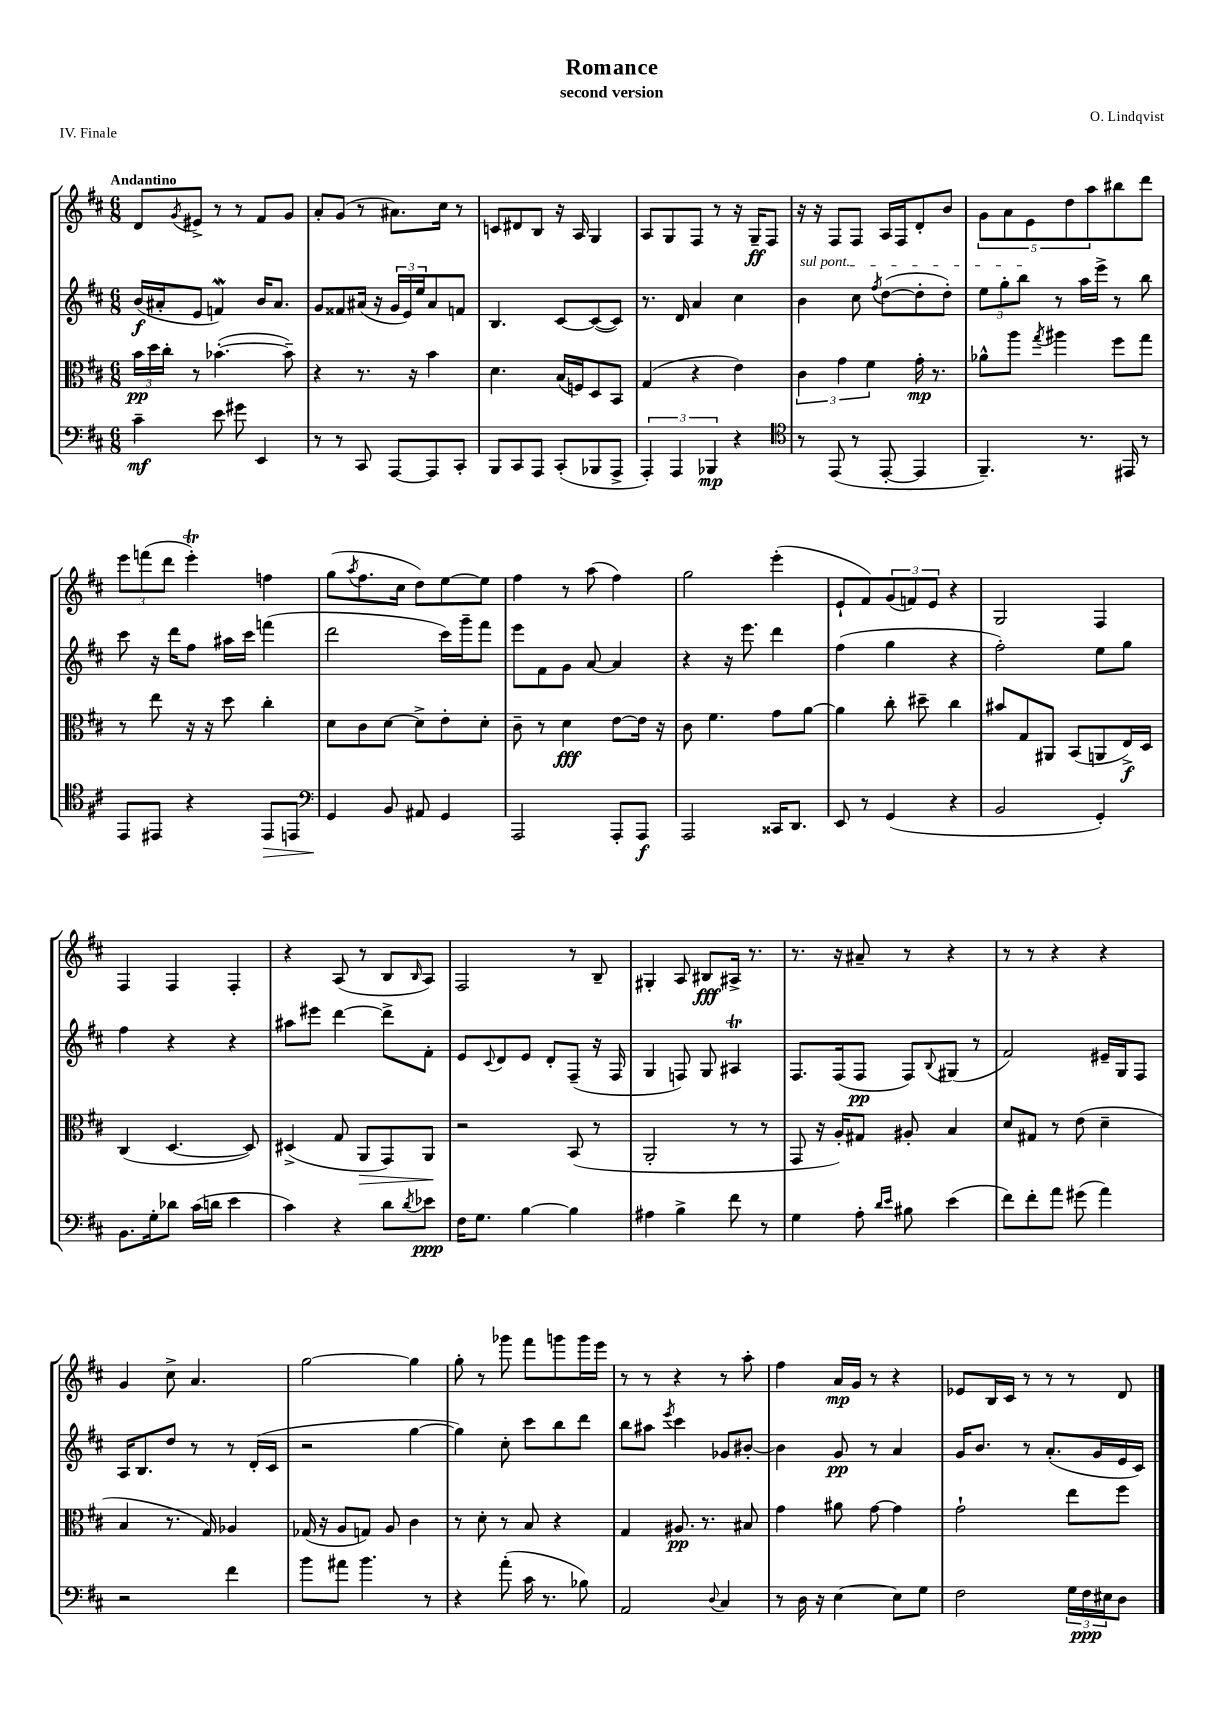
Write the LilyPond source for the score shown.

\header { title = "Romance" composer = "O. Lindqvist" subtitle = "second version" piece = "IV. Finale" }
<<
\new StaffGroup <<
\new Staff = "s0" {
    \clef treble \key d \major \numericTimeSignature \time 6/8 \tempo "Andantino"
    d'8 \acciaccatura { g'8 } eis'8-> r8 r8 fis'8 g'8 |
    a'8-. g'8( r8 ais'8.) cis''16 r8 |
    c'8 dis'8 b8 r16 a16 g4 |
    a8 g8 fis8 r8 r16 g16--\ff fis8 |
    r16 r16 fis8 fis8 a16 fis16 d'8-. b'8 |
    \tuplet 5/4 { g'8 a'8 e'8 d''8 a''8 } bis''8 d'''8 |
    \tuplet 3/2 { e'''8 f'''8( d'''8 } e'''4-.\trill) f''4 |
    g''8( \acciaccatura { a''8 } fis''8. cis''16 d''8) e''8~ e''8 |
    fis''4 r8 a''8( fis''4) |
    g''2 e'''4-.( |
    e'8-! fis'8) \tuplet 3/2 { g'8( f'8) e'8 } r4 |
    g2 fis4 |
    fis4 fis4 fis4-. |
    r4 a8( r8 b8 \grace { b16 } a8) |
    fis2 r8 b8-- |
    gis4-. a8 bis8\fff ais16-> r8. |
    r8. r16 ais'8-- r8 r4 |
    r8 r8 r4 r4 |
    g'4 cis''8-> a'4. |
    g''2~ g''4 |
    g''8-. r8 ges'''8 fis'''8 g'''8 g'''16 e'''16 |
    r8 r8 r4 r8 a''8-. |
    fis''4 a'16\mp g'16 r8 r4 |
    ees'8 b16 cis'16 r8 r8 r8 d'8 \bar "|." |
}
\new Staff = "s1" {
    \clef treble \key d \major \numericTimeSignature \time 6/8
    b'16\f( ais'16-. e'8 f'4\mordent) b'16 ais'8. |
    g'8 fisis'8 ais'16( r16 \tuplet 3/2 { g'16 e'16) e''16 } ais'8 f'8 |
    b4. cis'8~ cis'8~( cis'8) |
    r8. d'16 a'4 cis''4 |
    \once \override TextSpanner.bound-details.left.text = \markup { \italic "sul pont." } b'4\startTextSpan cis''8 \acciaccatura { fis''8 } d''8~( d''8-. d''8-.) |
    \tuplet 3/2 { e''8 g''8-. b''8\stopTextSpan } r8 a''16 e'''16-> r8 b''8 |
    cis'''8 r16 d'''16 fis''8 ais''16 cis'''16 f'''4( |
    d'''2 cis'''16) g'''16-- fis'''8 |
    e'''8 fis'8 g'8 a'8~ a'4 |
    r4 r16 e'''8. d'''4 |
    fis''4( g''4 r4 |
    fis''2-.) e''8 g''8 |
    fis''4 r4 r4 |
    ais''8 eis'''8 d'''4~ d'''8-> fis'8-. |
    e'8 \appoggiatura { cis'8 } d'8 e'8 d'8-. fis8--( r16 fis16 |
    g4 f8) g8 ais4\trill |
    fis8. fis16( fis8\pp fis8) \appoggiatura { b8 } gis8( r8 |
    fis'2) eis'16-- g16 fis8 |
    a16 b8. d''8 r8 r8 d'16-.( cis'16 |
    r2 g''4~ |
    g''4) cis''8-. cis'''8 b''8 d'''8 |
    b''8 ais''8 \acciaccatura { e'''8 } cis'''4 ges'8 bis'8~-. |
    bis'4 g'8\pp r8 a'4 |
    g'16 b'8. r8 a'8.-.( g'16 e'16 cis'16) \bar "|." |
}
\new Staff = "s2" {
    \clef alto \key d \major \numericTimeSignature \time 6/8
    \tuplet 3/2 { b'16\pp d''16 cis''16-. } r8 bes'4.~-.( bes'8--) |
    r4 r8. r16 b'4 |
    d'4. b16( f16) d8 b,8 |
    g4( r4 e'4) |
    \tuplet 3/2 { cis'4 g'4 fis'4 } g'16-.\mp r8. |
    aes'8-^ a''8 \acciaccatura { g''8 } ais''4 fis''8 g''8 |
    r8 e''8 r16 r16 d''8 cis''4-. |
    d'8 cis'8 d'8~ d'8-> e'8-. d'8-. |
    cis'8-- r8 d'4\fff e'8~ e'16 r16 |
    cis'8 fis'4. g'8 a'8~ |
    a'4 cis''8-. dis''8-- cis''4 |
    bis'8 g8 ais,8 b,8( a,8 e16->\f) d16 |
    cis4( d4.~ d8) |
    dis4->( g8 a,8\> g,8) a,8\! |
    r2 b,8( r8 |
    a,2-. r8 r8 |
    g,8 r16 a16-.) gis8 ais8-. b4 |
    d'8 gis8 r8 e'8( d'4-- |
    b4 r8. g16) aes4 |
    ges16( r16 a8 g8) a8 cis'4 |
    r8 d'8-. r8 b8 r4 |
    g4 ais8.\pp r8. bis8 |
    g'4 ais'8 g'8~ g'4 |
    g'2-! e''8 fis''8 \bar "|." |
}
\new Staff = "s3" {
    \clef bass \key d \major \numericTimeSignature \time 6/8
    cis'4--\mf e'8 gis'8 e,4 |
    r8 r8 cis,8 a,,8~ a,,8 cis,8-. |
    b,,8 cis,8 a,,8 cis,8-.( bes,,8 a,,8-> |
    \tuplet 3/2 { a,,4-.) a,,4 bes,,4\mp } r4 |
    \clef tenor r8 e,8( r8 e,8~-. e,4 |
    fis,4.--) r8. eis,16 r8 |
    e,8 eis,8 r4 eis,8\> e,8 |
    \clef bass g,4\! b,8 ais,8 g,4 |
    a,,2 a,,8-. a,,8\f |
    a,,2 cisis,16 d,8. |
    e,8 r8 g,4( r4 |
    b,2 g,4-.) |
    b,8. g16-. des'8 cis'16( d'16 e'4 |
    cis'4) r4 d'8 \acciaccatura { d'8 } ees'8\ppp |
    fis16 g8. b4~ b4 |
    ais4 b4-> fis'8 r8 |
    g4 a8-. \grace { d'16 e'16 } bis8 e'4( |
    fis'8) fis'8-. a'8 gis'8( a'4) |
    r2 fis'4 |
    b'8 ais'8 b'4. r8 |
    r4 a'8-.( cis'16 r8. bes8) |
    a,2 \appoggiatura { d8 } cis4 |
    r8 d16 r16 e4~ e8 g8 |
    fis2 \tuplet 3/2 { g16 fis16\ppp eis16 } d8 \bar "|." |
}
>>
>>
\layout { \context { \Score \remove "Bar_number_engraver" } }
